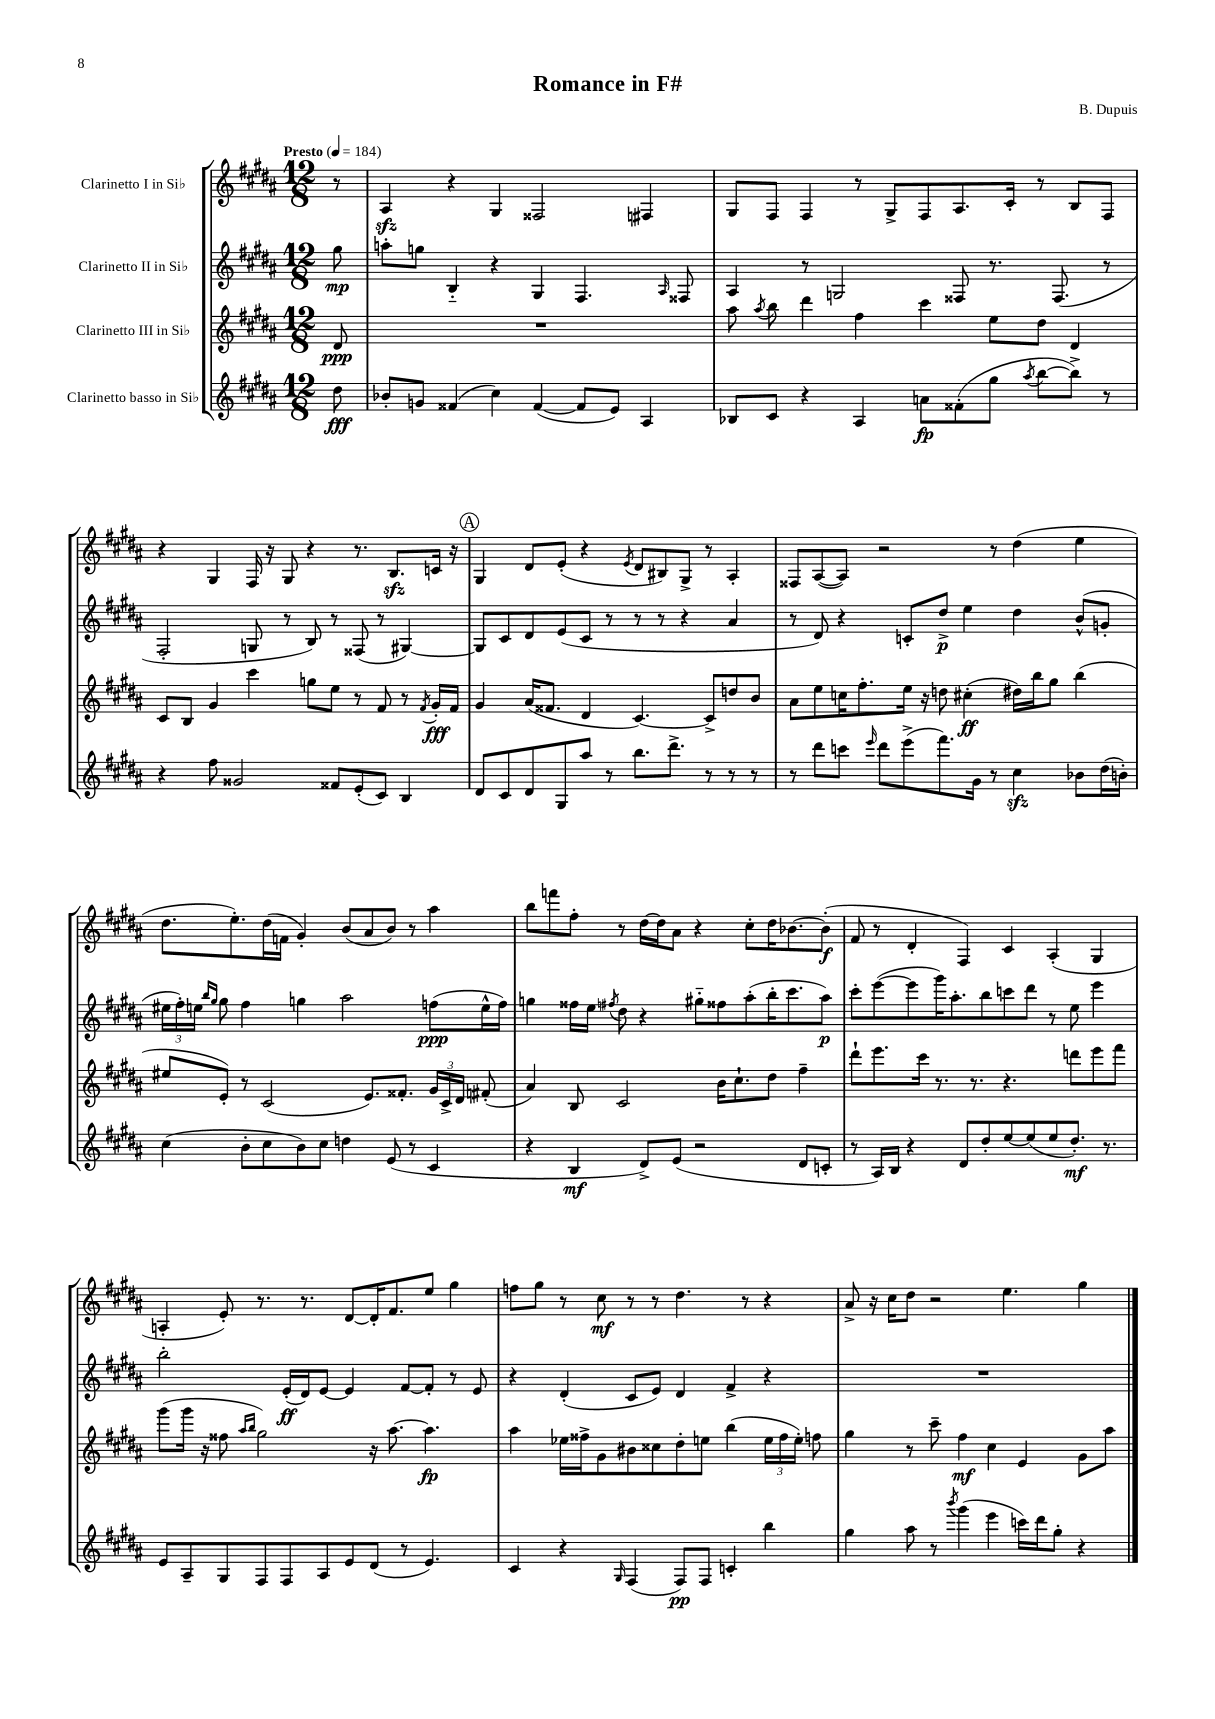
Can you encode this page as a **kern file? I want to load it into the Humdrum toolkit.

**kern	**kern	**kern	**kern
*staff4	*staff3	*staff2	*staff1
*clefG2	*clefG2	*clefG2	*clefG2
*k[f#c#g#d#a#]	*k[f#c#g#d#a#]	*k[f#c#g#d#a#]	*k[f#c#g#d#a#]
*M12/8	*M12/8	*M12/8	*M12/8
*MM184	*MM184	*MM184	*MM184
8dd#	8d#	8gg#	8r
=	=	=	=
8b-'	1.r	8aa'	4A#
8g	.	8gg	.
(4f##	.	4B'~	4r
4cc#)	.	4r	4G#
([4f##	.	4G#	2F##
8f##]	.	4.F#	.
8e)	.	.	.
4A#	.	.	4F#
.	.	16qqA#	.
.	.	8F##	.
=	=	=	=
8B-	8aa#	4A#	8G#
.	8qaa#	.	.
8c#	8bb	.	8F#
4r	4ddd#	8r	4F#
.	.	2G	.
4A#	4ff#	.	8r
.	.	.	8G#^
8a	4ccc#	.	8F#
(8f##'	.	8F##	8.A#
8gg#	8ee	8.r	.
.	.	.	16c#'
8qaa#	.	.	.
[8bb	8dd#	.	8r
.	.	(8.F##	.
8bb^])	4d#	.	8B
8r	.	8r	8F#
=	=	=	=
4r	8c#	2F#'	4r
.	8B	.	.
8ff#	4g#	.	4G#
2g##	.	.	.
.	4ccc#	8G	16F#
.	.	.	16r
.	.	8r	8G#
.	8gg	8B)	4r
8f##	8ee	8r	.
(8e'	8r	(8F##	8.r
8c#)	8f#	8r	.
.	.	.	8.B
4B	8r	[4G#)	.
.	8qf#	.	.
.	16g#'	.	16c
.	16f#	.	16r
=	=	=	=
8d#	4g#	8G#]	4G#
8c#	.	8c#	.
8d#	(16a#	8d#	8d#
.	8.f##	.	.
8G#	.	(8e	(8e'
8aa#	4d#	8c#	4r
8r	.	8r	.
.	.	.	8qe
8.bb	[4.c#)	8r	8d#
.	.	8r	8B#)
8.ddd#^	.	.	.
.	.	4r	8G#^
8r	8c#^]	.	8r
8r	8dd	4a#	4A#'
8r	8b	.	.
=	=	=	=
8r	8a#	8r	8F##
8ddd#	8ee	8d#)	([8A#
8ccc	16cc	4r	8A#])
.	8.ff#'	.	.
16qqeee	.	.	.
8ddd#	.	.	2r
(8eee^	16ee	8c'	.
.	16r	.	.
8.fff#)	8dd	8dd#^	.
.	(4cc#'	4ee	.
16g#	.	.	.
8r	.	.	8r
4cc#	16dd#)	4dd#	(4dd#
.	16bb	.	.
.	8gg#	.	.
8b-	(4bb	(8b^^	4ee
(16dd#	.	8g'	.
16b')	.	.	.
=	=	=	=
(4cc#	8ee#	24ee#	8.dd#
.	.	24ff#')	.
.	.	24ee	.
.	.	16qqbb	.
.	.	16qqgg#	.
.	8e')	8gg#	.
.	.	.	8.ee')
8b'	8r	4ff#	.
8cc#	(2c#	.	(16dd#
.	.	.	16f
8b)	.	4gg	4g#')
8cc#	.	.	.
4dd	.	2aa#	(8b
.	8.e)	.	8a#
(8e	.	.	8b)
.	8.f##'	.	.
8r	.	.	8r
4c#	24g#	(8ff	4aa#
.	24c#^	.	.
.	24d#	.	.
.	(8f#'	16ee^^	.
.	.	16ff)	.
=	=	=	=
4r	4a#)	4gg	8bb
.	.	.	8fff
4B	8B	16ff##	8ff#'
.	.	16ee	.
.	.	8qff#	.
.	2c#	8dd#	8r
8d#^)	.	4r	[16dd#
.	.	.	16dd#]
(8e	.	.	8a#
2r	.	8gg#'~	4r
.	16b	8ff##	.
.	8.cc#`	.	.
.	.	(8aa#'	8cc#'
.	8dd#	16bb'	16dd#
.	.	8.ccc#	[8.b-
8d#	4ff#~	.	.
8c'	.	8aa#)	(8b-']
=	=	=	=
8r	8ddd#`	8ccc#'	8f#
16A#)	8.eee	([8eee	8r
16B	.	.	.
4r	.	8eee]	4d#'
.	16ccc#	.	.
.	8.r	16ggg#)	.
.	.	8.aa#'	.
8d#	.	.	4F#)
.	8.r	.	.
8dd#'	.	8bb	.
[8ee	4.r	8ccc	4c#
(8ee]	.	8ddd#	.
8ee	.	8r	(4A#'
8.dd#')	8ddd	8ee	.
.	8eee	4eee	4G#
8.r	.	.	.
.	8fff#	.	.
=	=	=	=
8e	(8ggg#	2bb'	4A'
8A#~	16ggg#	.	.
.	16r	.	.
8G#	8ff##	.	8e')
.	16qqaa#	.	.
.	16qqbb	.	.
8F#	2gg#)	.	8.r
8F#	.	(16e'	.
.	.	16d#)	8.r
8A#	.	[8e	.
8e	.	4e]	[8d#
(8d#	16r	.	16d#']
.	[8.aa#	.	8.f#
8r	.	[8f#	.
4.e)	4.aa#]	8f#']	8ee
.	.	8r	4gg#
.	.	8e	.
=	=	=	=
4c#	4aa#	4r	8ff
.	.	.	8gg#
4r	16ee-	(4d#'	8r
.	16ff##^	.	.
.	8g#	.	8cc#
16qqG#	.	.	.
(4F#	8b#	8c#	8r
.	8cc##	8e)	8r
8F#)	8dd#'	4d#	4.dd#
8F#	8ee	.	.
4c'	(4bb	4f#^	.
.	.	.	8r
4bb	24ee	4r	4r
.	24ff##	.	.
.	24ee')	.	.
.	8ff	.	.
=	=	=	=
4gg#	4gg#	1.r	8a#^
.	.	.	16r
.	.	.	16cc#
8aa#	8r	.	8dd#
8r	8ccc#~	.	2r
8qbbb	.	.	.
(4ggg#	4ff#	.	.
4eee	4cc#	.	.
.	.	.	4.ee
16ccc)	4e	.	.
16ddd#	.	.	.
8gg#'	.	.	.
4r	8g#	.	4gg#
.	8aa#	.	.
==	==	==	==
*-	*-	*-	*-
